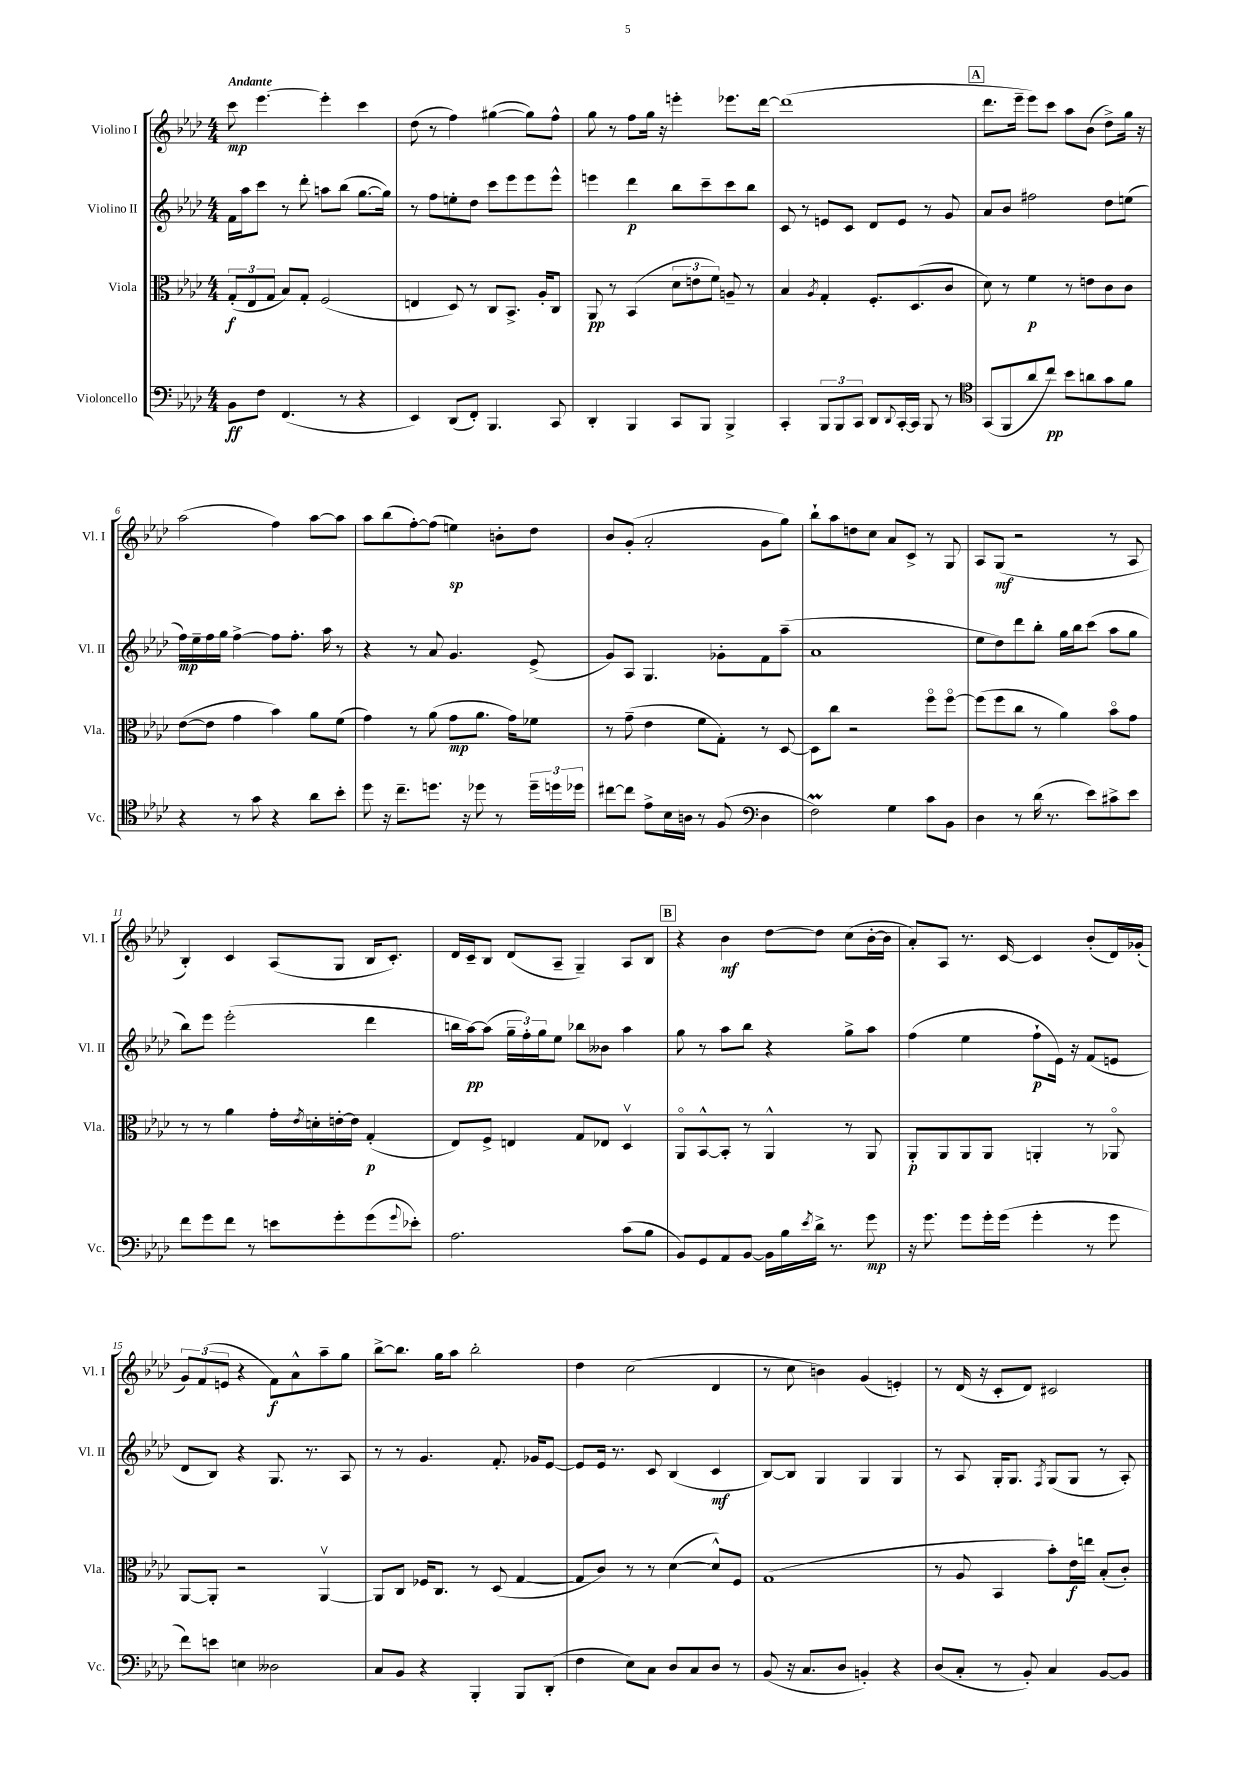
<<
\new StaffGroup <<
\new Staff = "s0" \with { instrumentName = "Violino I" shortInstrumentName = "Vl. I" } {
    \clef treble \key aes \major \numericTimeSignature \time 4/4 \tempo "Andante"
    c'''8\mp ees'''4.~ ees'''4-. c'''4 |
    des''8( r8 f''4) gis''4~( gis''8) f''8-^ |
    g''8 r8 f''8 g''16 r16 e'''4-. ees'''8. des'''16~ |
    des'''1( |
    \mark \markup { \box "A" } des'''8. ees'''16-- ees'''8) c'''8 aes''8 bes'8( des''8->) g''16 r16 |
    aes''2( f''4) aes''8~ aes''8 |
    aes''8 bes''8( f''8~-.) f''8( e''4\sp) b'8-. des''8 |
    bes'8 g'8-.( aes'2-. g'8 g''8) |
    bes''8-! aes''8 d''8 c''8 aes'8 c'8-> r8 g8 |
    aes8 g8\mf( r2 r8 aes8 |
    bes4-.) c'4 aes8( g8 bes16 c'8.-.) |
    des'16 c'16-- bes8 des'8( aes8-- g4--) aes8 bes8 |
    \mark \markup { \box "B" } r4 bes'4\mf des''8~ des''8 c''8( bes'16~-. bes'16 |
    aes'8-.) aes8 r8. c'16~ c'4 bes'8-.( des'16) ges'16-.( |
    \tuplet 3/2 { g'8) f'8( e'8 } r4 f'8\f) aes'8-^ aes''8-- g''8 |
    bes''8~-> bes''8. g''16 aes''8 bes''2-. |
    des''4 c''2( des'4 |
    r8 c''8 b'4) g'4( e'4-.) |
    r8 des'16( r16 c'8-. des'8) cis'2 \bar "|." |
}
\new Staff = "s1" \with { instrumentName = "Violino II" shortInstrumentName = "Vl. II" } {
    \clef treble \key aes \major \numericTimeSignature \time 4/4
    f'16 aes''16 c'''8 r8 des'''8-. a''8 bes''8( g''8.~ g''16) |
    r8 f''8 e''8-. des''8 c'''8 ees'''8 ees'''8 ees'''8-^ |
    e'''4 des'''4\p bes''8 c'''8-- c'''8 bes''8 |
    c'8 r8 e'8 c'8 des'8 e'8 r8 g'8 |
    \mark \markup { \box "A" } aes'8 bes'8 fis''2 des''8 e''8( |
    f''16\mp) ees''16-- f''16 g''16 f''4~-> f''8 f''8.-. aes''16 r8 |
    r4 r8 aes'8 g'4. ees'8->( |
    g'8) aes8 g4. ges'8-. f'8 aes''8--( |
    aes'1 |
    ees''8 des''8) des'''8 bes''8-. g''16 bes''16 c'''8( aes''8 g''8 |
    bes''8) ees'''8 ees'''2-.( des'''4 |
    b''16 aes''16~\pp) aes''8( \tuplet 3/2 { g''16-- f''16-.) g''16 } ees''8 bes''8 beses'8 aes''4 |
    \mark \markup { \box "B" } g''8 r8 aes''8 bes''8 r4 g''8-> aes''8 |
    f''4( ees''4 f''8-!\p ees'16) r16 f'8( e'8 |
    des'8 bes8) r4 g8. r8. aes8 |
    r8 r8 g'4. f'8.-. ges'16 ees'8~ |
    ees'8 ees'16 r8. c'8 bes4( c'4\mf |
    bes8~) bes8 g4 g4 g4 |
    r8 aes8 g16-. g8. \acciaccatura { f8 } g8( g8 r8 aes8-.) \bar "|." |
}
\new Staff = "s2" \with { instrumentName = "Viola" shortInstrumentName = "Vla." } {
    \clef alto \key aes \major \numericTimeSignature \time 4/4
    \tuplet 3/2 { g8-.\f( ees8 g8 } bes8) g8-. f2( |
    e4 des8) r8 c8 bes,8.-> aes16-. c8 |
    aes,8\pp r8 bes,4( \tuplet 3/2 { des'8 e'8 f'8) } a8-- r8 |
    bes4 \acciaccatura { aes8 } g4-. f8.-. des8.( c'8 |
    \mark \markup { \box "A" } des'8) r8 f'4\p r8 e'8 c'8 c'8 |
    ees'8~( ees'8 g'4 bes'4) aes'8 f'8( |
    g'4) r8 aes'8( g'8\mp aes'8. g'16) fes'8 |
    r8 g'8--( ees'4 f'8 g8-.) r8 des8~ |
    des8 c''8 r2 f''8\flageolet f''8~\flageolet |
    f''8( f''8 c''8 r8 aes'4) bes'8\flageolet g'8 |
    r8 r8 aes'4 g'16-. \acciaccatura { ees'8 } d'16-. e'16~-. e'16 g4-.\p( |
    ees8) f8-> e4 g8 ees8 des4\upbow |
    \mark \markup { \box "B" } aes,8\flageolet bes,8~-^ bes,8-. r8 aes,4-^ r8 aes,8 |
    aes,8-.\p aes,8 aes,8 aes,8 a,4-. r8 aes,8\flageolet |
    aes,8~ aes,8-. r2 aes,4~\upbow |
    aes,8 c8 fes16 c8. r8 des8( g4~ |
    g8 c'8) r8 r8 des'4~( des'8-^) f8 |
    g1( |
    r8 aes8 bes,4 bes'8-.) ees'16\f e''16 bes8-.( c'8-.) \bar "|." |
}
\new Staff = "s3" \with { instrumentName = "Violoncello" shortInstrumentName = "Vc." } {
    \clef bass \key aes \major \numericTimeSignature \time 4/4
    bes,8\ff f8 f,4.( r8 r4 |
    ees,4) des,8( f,8-.) bes,,4. c,8 |
    des,4-. bes,,4 c,8 bes,,8 bes,,4-> |
    c,4-. \tuplet 3/2 { bes,,8 bes,,8 c,8 } des,8 \appoggiatura { des,8 } c,16~-. c,16 bes,,8 r8 |
    \mark \markup { \box "A" } \clef tenor g,8( f,8 aes'8 c''8\pp) bes'8 a'8 g'8 f'8 |
    r4 r8 g'8 r4 aes'8 bes'8-. |
    des''8 r16 c''8.-- d''8. r16 des''8 r8 \tuplet 3/2 { des''16-- d''16 des''16 } |
    cis''8~ cis''8 ees'8-> bes16 a16 r8 f8( \clef bass des4 |
    f2\prall) g4 c'8 bes,8 |
    des4 r8 des'16( r8. ees'8) cis'8-> ees'8 |
    f'8 g'8 f'8 r8 e'8 g'8-. g'8( \appoggiatura { g'8 } ees'8-.) |
    aes2. c'8( bes8 |
    \mark \markup { \box "B" } bes,8) g,8 aes,8 bes,8~ bes,16 bes16 \acciaccatura { ees'8 } des'16-> r8. g'8\mp |
    r16 g'8. g'8 g'16-. g'16( g'4-. r8 g'8 |
    f'8) e'8 e4 deses2 |
    c8 bes,8 r4 bes,,4-. bes,,8 des,8-.( |
    f4 ees8) c8 des8 c8 des8 r8 |
    bes,8( r16 c8. des8 b,4-.) r4 |
    des8( c8-. r8 bes,8-.) c4 bes,8~ bes,8 \bar "|." |
}
>>
>>
